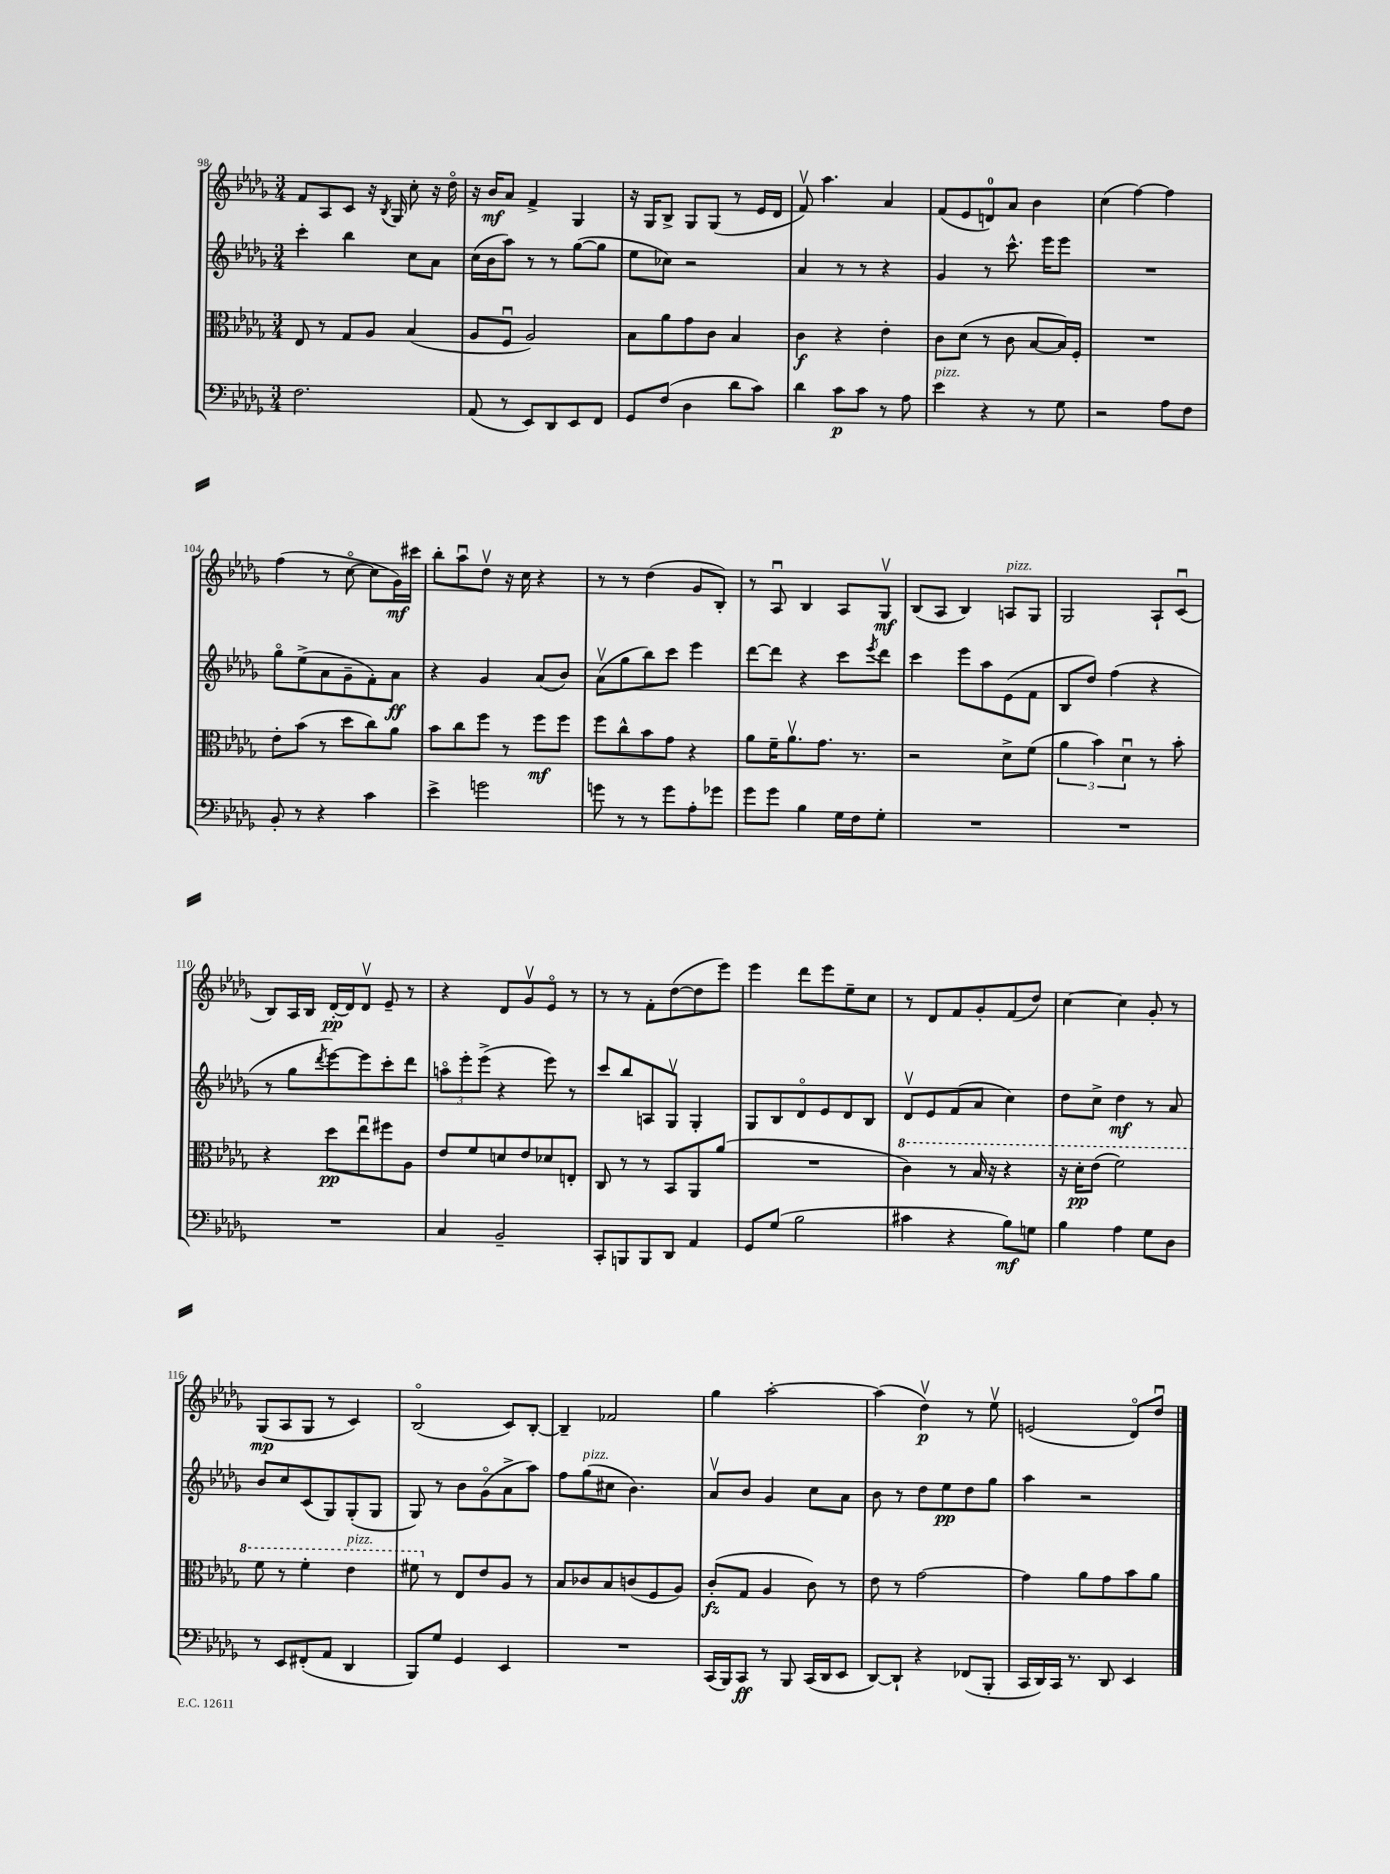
<<
\new StaffGroup <<
\new Staff = "s0" {
    \clef treble \key des \major \numericTimeSignature \time 3/4
    f'8 aes8 c'8 r16 \acciaccatura { bes8 } ges16 c''8-. r16 des''16\flageolet |
    r16 bes'16\mf aes'8 f'4-> ges4 |
    r16 ges16 bes8-> ges8 ges8( r8 ees'16 des'16 |
    f'8\upbow) aes''4. aes'4 |
    f'8( ees'8 d'8-0) aes'8 bes'4 |
    c''4( f''4~) f''4 |
    f''4( r8 c''8~\flageolet c''8 ges'16\mf) cis'''16 |
    bes''8-. aes''8\downbow des''8\upbow r16 c''16 r4 |
    r8 r8 des''4( ges'8 bes8-.) |
    r8 aes8\downbow bes4 aes8 ges8\upbow\mf |
    bes8( aes8 bes4) a8^\markup { \italic "pizz." } ges8 |
    ges2 aes8-! c'8\downbow( |
    bes8) aes16 bes16 des'16~-.\pp des'16 des'8\upbow ees'8-- r8 |
    r4 des'8 ges'8\upbow ees'8\flageolet r8 |
    r8 r8 f'8-. des''8~( des''8 ees'''8) |
    ees'''4 des'''8 ees'''8 ees''8-- c''8 |
    r8 des'8 f'8 ges'8-. f'8( des''8) |
    c''4~ c''4 ges'8-. r8 |
    ges8\mp( aes8 ges8 r8 c'4) |
    bes2\flageolet( c'8) bes8~-. |
    bes4-- fes'2 |
    ges''4 aes''2~-. |
    aes''4( des''4\upbow\p) r8 ees''8\upbow |
    e'2( des'8\flageolet) des''8\downbow \bar "|." |
}
\new Staff = "s1" {
    \clef treble \key des \major \numericTimeSignature \time 3/4
    c'''4-. bes''4 c''8 aes'8 |
    c''16( bes'16 aes''8) r8 r8 ges''8~( ges''8 |
    ees''8 ces''8) r2 |
    aes'4 r8 r8 r4 |
    ges'4 r8 c'''8.-^ ees'''16 ees'''8 |
    R2. |
    ges''8\flageolet ees''8->( aes'8 ges'8-- f'8-.) aes'8\ff |
    r4 ges'4 aes'8( bes'8) |
    aes'8\upbow( ges''8 bes''8) c'''8 ees'''4 |
    des'''8~ des'''8 r4 c'''8 \acciaccatura { ees'''8 } des'''8 |
    c'''4 ees'''8 aes''8 ees'8( f'8 |
    bes8 des''8) f''4( r4 |
    r8 ges''8 \acciaccatura { des'''8 } ees'''8~) ees'''8 c'''8-. des'''8 |
    \tuplet 3/2 { a''8\flageolet ees'''8-. ees'''8->( } r4 ees'''8) r8 |
    c'''8 bes''8 a8 ges8\upbow ges4-. |
    ges8 bes8 des'8\flageolet ees'8 des'8 bes8 |
    des'8\upbow ees'8 f'8( aes'8 c''4) |
    des''8 c''8-> des''4\mf r8 aes'8 |
    bes'8 c''8 c'8( ges8) ges8-.( ges8 |
    ges8) r8 bes'8 ges'8\flageolet( aes'8-> aes''8) |
    f''8 ges''8^\markup { \italic "pizz." }( cis''8 bes'4.) |
    aes'8\upbow bes'8 ges'4 c''8 aes'8 |
    bes'8 r8 des''8 ees''8\pp des''8 ges''8 |
    aes''4 r2 \bar "|." |
}
\new Staff = "s2" {
    \clef alto \key des \major \numericTimeSignature \time 3/4
    ees8 r8 ges8 aes8 bes4( |
    aes8 f8\downbow aes2) |
    bes8 aes'8 ges'8 c'8 bes4 |
    c'4\f r4 ees'4-. |
    c'8 des'8( r8 c'8 bes8~ bes16) f16-. |
    R2. |
    ees'8-. bes'8( r8 des''8 c''8) aes'8 |
    bes'8 c''8 f''8 r8 f''8\mf f''8 |
    f''8 c''8-^ bes'8 ges'8 r4 |
    aes'8 f'16-- aes'8.\upbow ges'8. r8. |
    r2 des'8-> f'8( |
    \tuplet 3/2 { aes'4 bes'4) des'4\downbow } r8 bes'8-. |
    r4 des''8\pp ees''8\downbow fis''8 aes8 |
    ees'8 f'8 d'8 ees'8 des'8 e8-. |
    c8 r8 r8 bes,8 aes,8 aes'8( |
    R2. |
    \ottava #1 c''4) r8 bes'16 r16 r4 |
    r16 des''16-.\pp ees''8( f''2) |
    f''8 r8 f''4-. ees''4^\markup { \italic "pizz." } |
    fis''8 \ottava #0 r8 ees8 ees'8 aes8 r8 |
    bes8 ces'8 bes8 c'8( f8 aes8) |
    c'8-.\fz( ges8 aes4 c'8) r8 |
    ees'8 r8 ges'2~ |
    ges'4 aes'8 ges'8 bes'8 aes'8 \bar "|." |
}
\new Staff = "s3" {
    \clef bass \key des \major \numericTimeSignature \time 3/4
    f2. |
    aes,8( r8 ees,8) des,8 ees,8 f,8 |
    ges,8 f8( des4 des'8 c'8) |
    des'4 c'8\p c'8 r8 aes8 |
    ees'4^\markup { \italic "pizz." } r4 r8 ges8 |
    r2 aes8 f8 |
    bes,8-. r8 r4 c'4 |
    ees'4-> g'2 |
    g'8 r8 r8 g'8 aes8-. ges'8 |
    ges'8 ges'8 bes4 ges16 f16 ges8-. |
    R2. |
    R2. |
    R2. |
    c4 bes,2-- |
    c,8-. b,,8 b,,8 des,8 aes,4 |
    ges,8 ges8( bes2 |
    cis'4 r4 bes8\mf) g8 |
    bes4 aes4 ges8 des8 |
    r8 ees,8 fis,8-.( aes,8 des,4 |
    bes,,8) ges8 ges,4 ees,4 |
    R2. |
    c,16( bes,,16) c,8\ff r8 bes,,8 c,16( des,16 ees,8 |
    des,8~) des,8-! r4 fes,8( bes,,8-. |
    c,16 des,16) c,16 r8. des,8 ees,4 \bar "|." |
}
>>
>>
\layout { \context { \Score currentBarNumber = #98 } }
